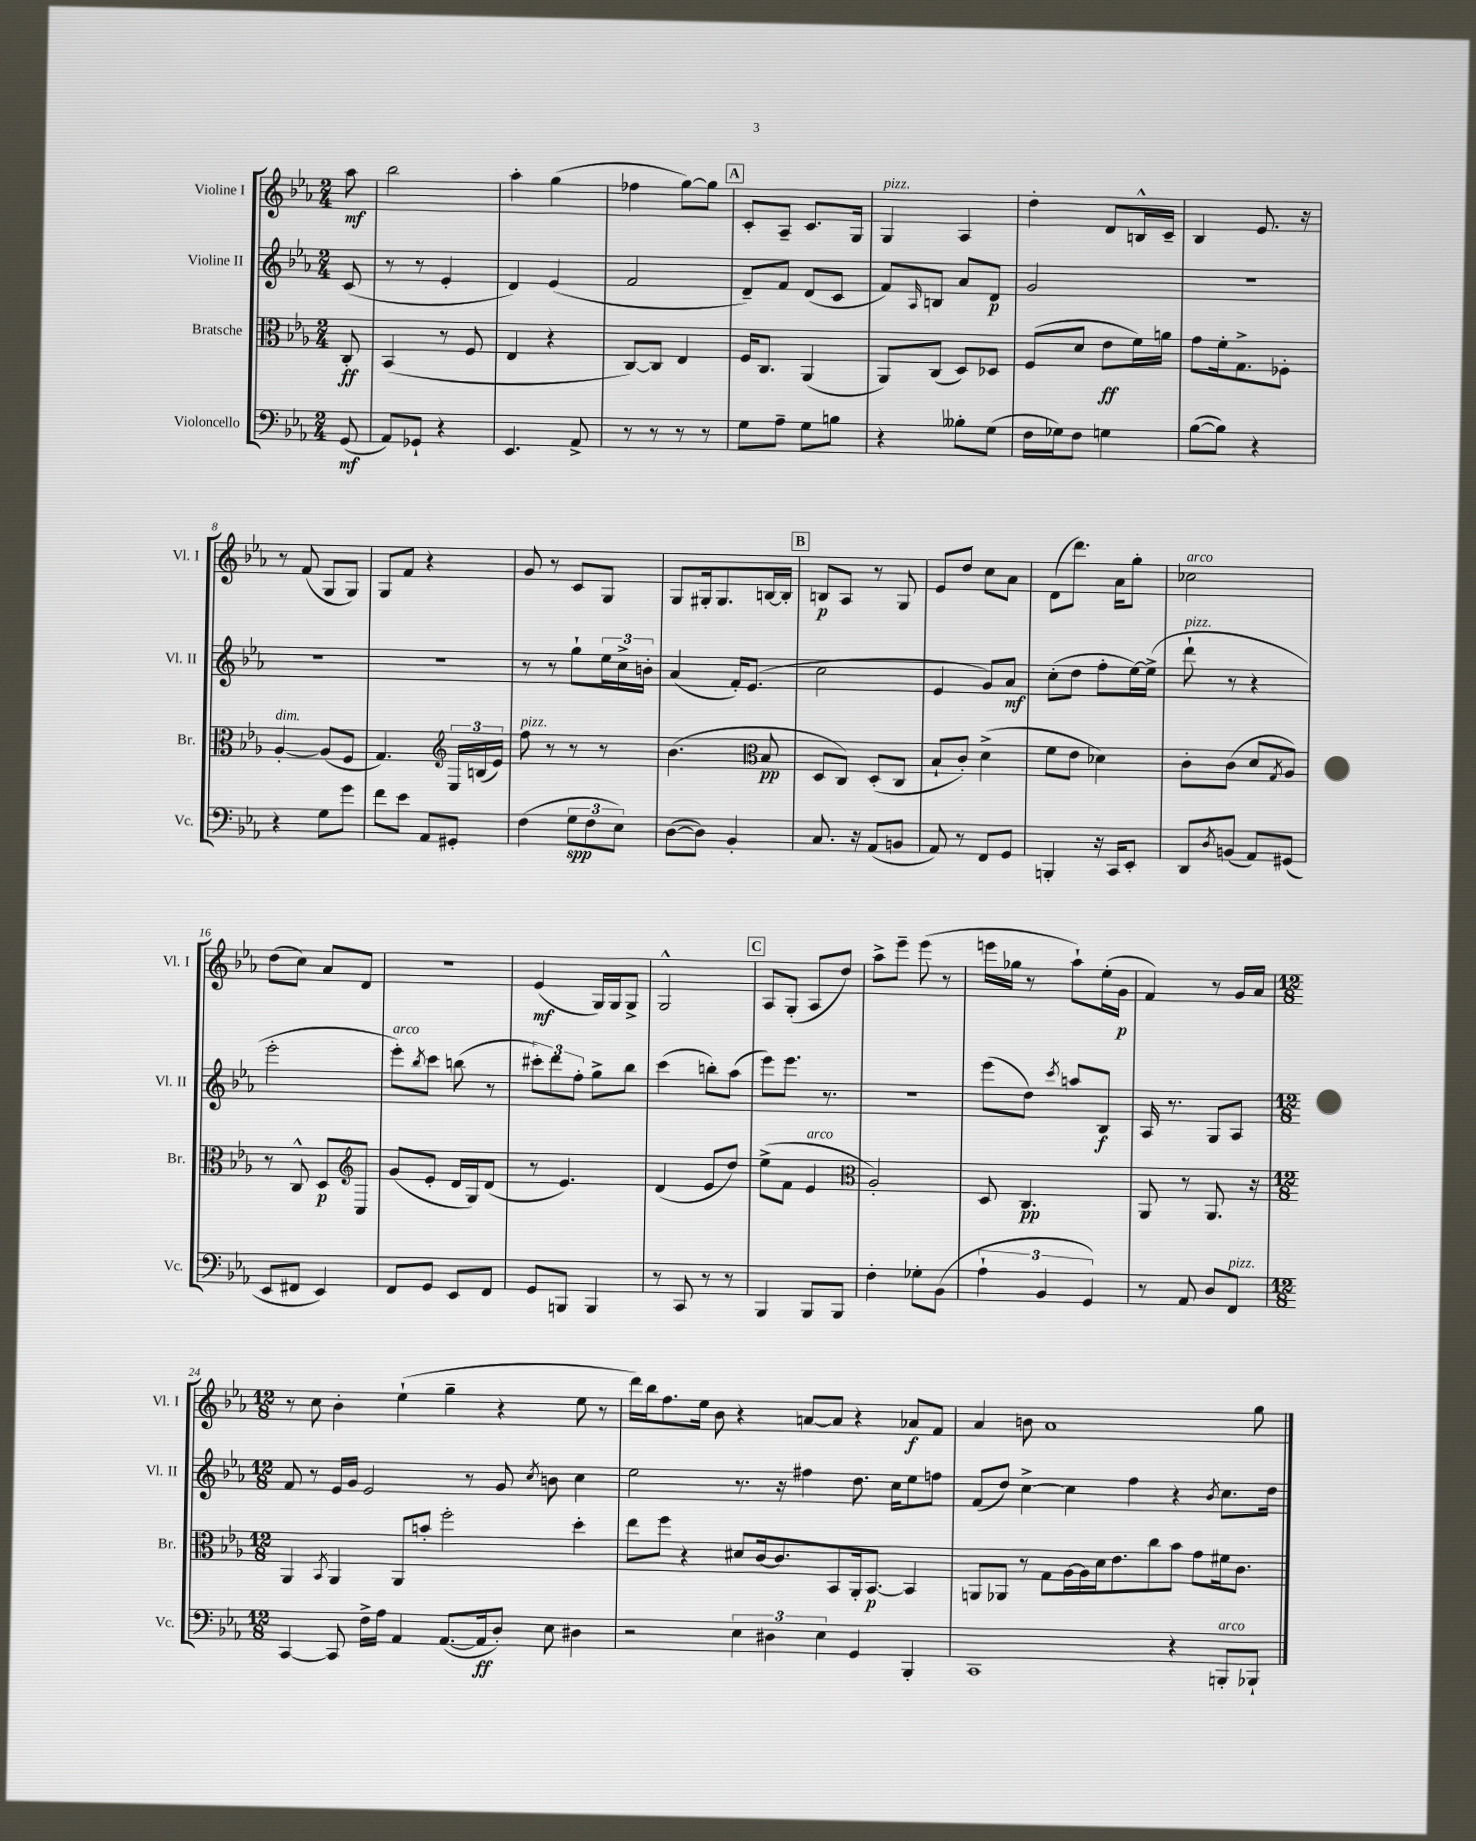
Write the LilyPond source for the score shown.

<<
\new StaffGroup <<
\new Staff = "s0" \with { instrumentName = "Violine I" shortInstrumentName = "Vl. I" } {
    \clef treble \key ees \major \numericTimeSignature \time 2/4 \partial 8
    aes''8\mf |
    bes''2 |
    aes''4-. g''4( |
    fes''4 g''8~) g''8 |
    \mark \markup { \box "A" } c'8-. aes8-- c'8. g16 |
    g4^\markup { \italic "pizz." } aes4 |
    d''4-. d'8 b16-^ c'16-- |
    bes4 ees'8. r16 |
    r8 f'8( g8 g8) |
    g8 f'8 r4 |
    g'8 r8 c'8 g8 |
    g8 gis16-. gis8. b16~ b16-. |
    \mark \markup { \box "B" } b8\p aes8 r8 g8 |
    ees'8 d''8 c''8 aes'8 |
    d'8( d'''8.) aes'16 g''8-. |
    ces''2^\markup { \italic "arco" } |
    d''8( c''8) aes'8 d'8 |
    r2 |
    ees'4\mf( g16) g16 g8-> |
    g2-^ |
    \mark \markup { \box "C" } aes8 g8-.( aes8 d''8) |
    aes''8-> ees'''8-- ees'''8( r8 |
    e'''16 ges''16 r8 aes''8-!) ees''16-.( g'16\p |
    f'4) r8 g'16 aes'16 |
    \numericTimeSignature \time 12/8 r8 c''8 bes'4-. ees''4-!( g''4-- r4 ees''8 r8 |
    d'''16) bes''16 f''8. ees''16 bes'8 r4 a'8~ a'8 r4 aes'8\f f'8 |
    aes'4 b'8 aes'1 g''8 \bar "|." |
}
\new Staff = "s1" \with { instrumentName = "Violine II" shortInstrumentName = "Vl. II" } {
    \clef treble \key ees \major \numericTimeSignature \time 2/4 \partial 8
    c'8( |
    r8 r8 ees'4-. |
    d'4) ees'4( |
    f'2 |
    \mark \markup { \box "A" } d'8--) f'8 d'8( c'8 |
    f'8) \grace { aes16 } b8 aes'8 d'8\p |
    g'2 |
    r2 |
    R2 |
    R2 |
    r8 r8 g''8-! \tuplet 3/2 { ees''16 c''16-> b'16-. } |
    aes'4( f'16-.) ees'8.( |
    \mark \markup { \box "B" } c''2 |
    ees'4 g'8) aes'8\mf |
    c''8-.( d''8 f''8-. ees''16~) ees''16->( |
    d'''8-!^\markup { \italic "pizz." } r8 r4 |
    ees'''2-. |
    ees'''8-.^\markup { \italic "arco" }) \acciaccatura { bes''8 } c'''8 b''8( r8 |
    \tuplet 3/2 { cis'''8-.) d'''8 f''8-. } g''8-> bes''8 |
    c'''4( b''8-.) aes''8( |
    \mark \markup { \box "C" } ees'''8) ees'''8. r8. |
    R2 |
    ees'''8( d''8) \acciaccatura { c'''8 } a''8 bes8\f |
    aes16 r8. g8 aes8 |
    \numericTimeSignature \time 12/8 f'8 r8 ees'16 g'16 ees'2 r8 g'8 \acciaccatura { c''8 } b'8 c''4 |
    ees''2 r8. r16 fis''4 d''8. c''16 ees''8 f''8 |
    f'8( d''8) c''4~-> c''4 f''4 r4 \acciaccatura { bes'8 } c''8. d''16 \bar "|." |
}
\new Staff = "s2" \with { instrumentName = "Bratsche" shortInstrumentName = "Br." } {
    \clef alto \key ees \major \numericTimeSignature \time 2/4 \partial 8
    c8-.\ff |
    bes,4( r8 f8 |
    ees4 r4 |
    c8~) c8 ees4 |
    \mark \markup { \box "A" } f16 c8. aes,4( |
    aes,8) c8( d8) des8 |
    f8( d'8 ees'8\ff f'16) a'16 |
    g'8 f'16-. g8.-> fes8-. |
    aes4~-.^\markup { \italic "dim." } aes8( f8 |
    g4.) \tuplet 3/2 { ees16 b16( ees'16) } |
    \clef treble f''8^\markup { \italic "pizz." } r8 r8 r8 |
    bes'4.( bes8\pp |
    \mark \markup { \box "B" } \clef alto d8 c8) d8-.( c8 |
    bes8-! c'8-.) d'4->( |
    f'8 ees'8 des'4) |
    c'8-. c'8( d'8 \acciaccatura { g8 } aes8) |
    r8 c8-^ d8\p c8 |
    \clef treble g'8( ees'8-. d'16 g16) d'8( |
    r8 ees'4.) |
    d'4( ees'8 d''8) |
    \mark \markup { \box "C" } ees''8->( f'8 ees'4^\markup { \italic "arco" } |
    \clef alto aes2-.) |
    d8 c4.\pp |
    aes,8 r8 aes,8. r16 |
    \numericTimeSignature \time 12/8 aes,4 \acciaccatura { bes,8 } aes,4 aes,8 b'8-. f''2-. d''4-. |
    ees''8 f''8 r4 dis'8 c'16~ c'8. bes,8 aes,16-. bes,8.~\p bes,4 |
    a,8 aes,8 r8 g8 aes16~ aes16 d'16 ees'8. c''8 bes'8 g'8 fis'16 c'8. \bar "|." |
}
\new Staff = "s3" \with { instrumentName = "Violoncello" shortInstrumentName = "Vc." } {
    \clef bass \key ees \major \numericTimeSignature \time 2/4 \partial 8
    g,8\mf( |
    aes,8) ges,8-! r4 |
    ees,4. aes,8-> |
    r8 r8 r8 r8 |
    \mark \markup { \box "A" } g8 aes8-- g8 b8 |
    r4 beses8-. g8( |
    f16 ges16) f8 g4 |
    bes8~( bes8) r4 |
    r4 g8 g'8 |
    f'8 ees'8 aes,8 gis,8-. |
    f4( \tuplet 3/2 { g8\spp f8 ees8) } |
    d8~( d8) bes,4-. |
    \mark \markup { \box "B" } c8. r16 aes,8( b,8 |
    aes,8) r8 f,8 g,8 |
    b,,4-. r16 c,16 ees,8-. |
    d,8 \acciaccatura { d8 } b,8( aes,8) gis,8( |
    ees,8 fis,8 ees,4) |
    f,8 g,8 ees,8 f,8 |
    g,8 b,,8 b,,4 |
    r8 c,8 r8 r8 |
    \mark \markup { \box "C" } bes,,4 bes,,8 bes,,8 |
    f4-. ges8-. bes,8( |
    \tuplet 3/2 { aes4-! bes,4 g,4) } |
    r8 aes,8 d8 f,8^\markup { \italic "pizz." } |
    \numericTimeSignature \time 12/8 c,4~ c,8 f16-> aes16 aes,4 aes,8.~( aes,16\ff d8-.) ees8 dis4 |
    r2 \tuplet 3/2 { ees4 dis4 ees4 } g,4 bes,,4-. |
    c,1 r4 b,,8-.^\markup { \italic "arco" } bes,,8-! \bar "|." |
}
>>
>>
